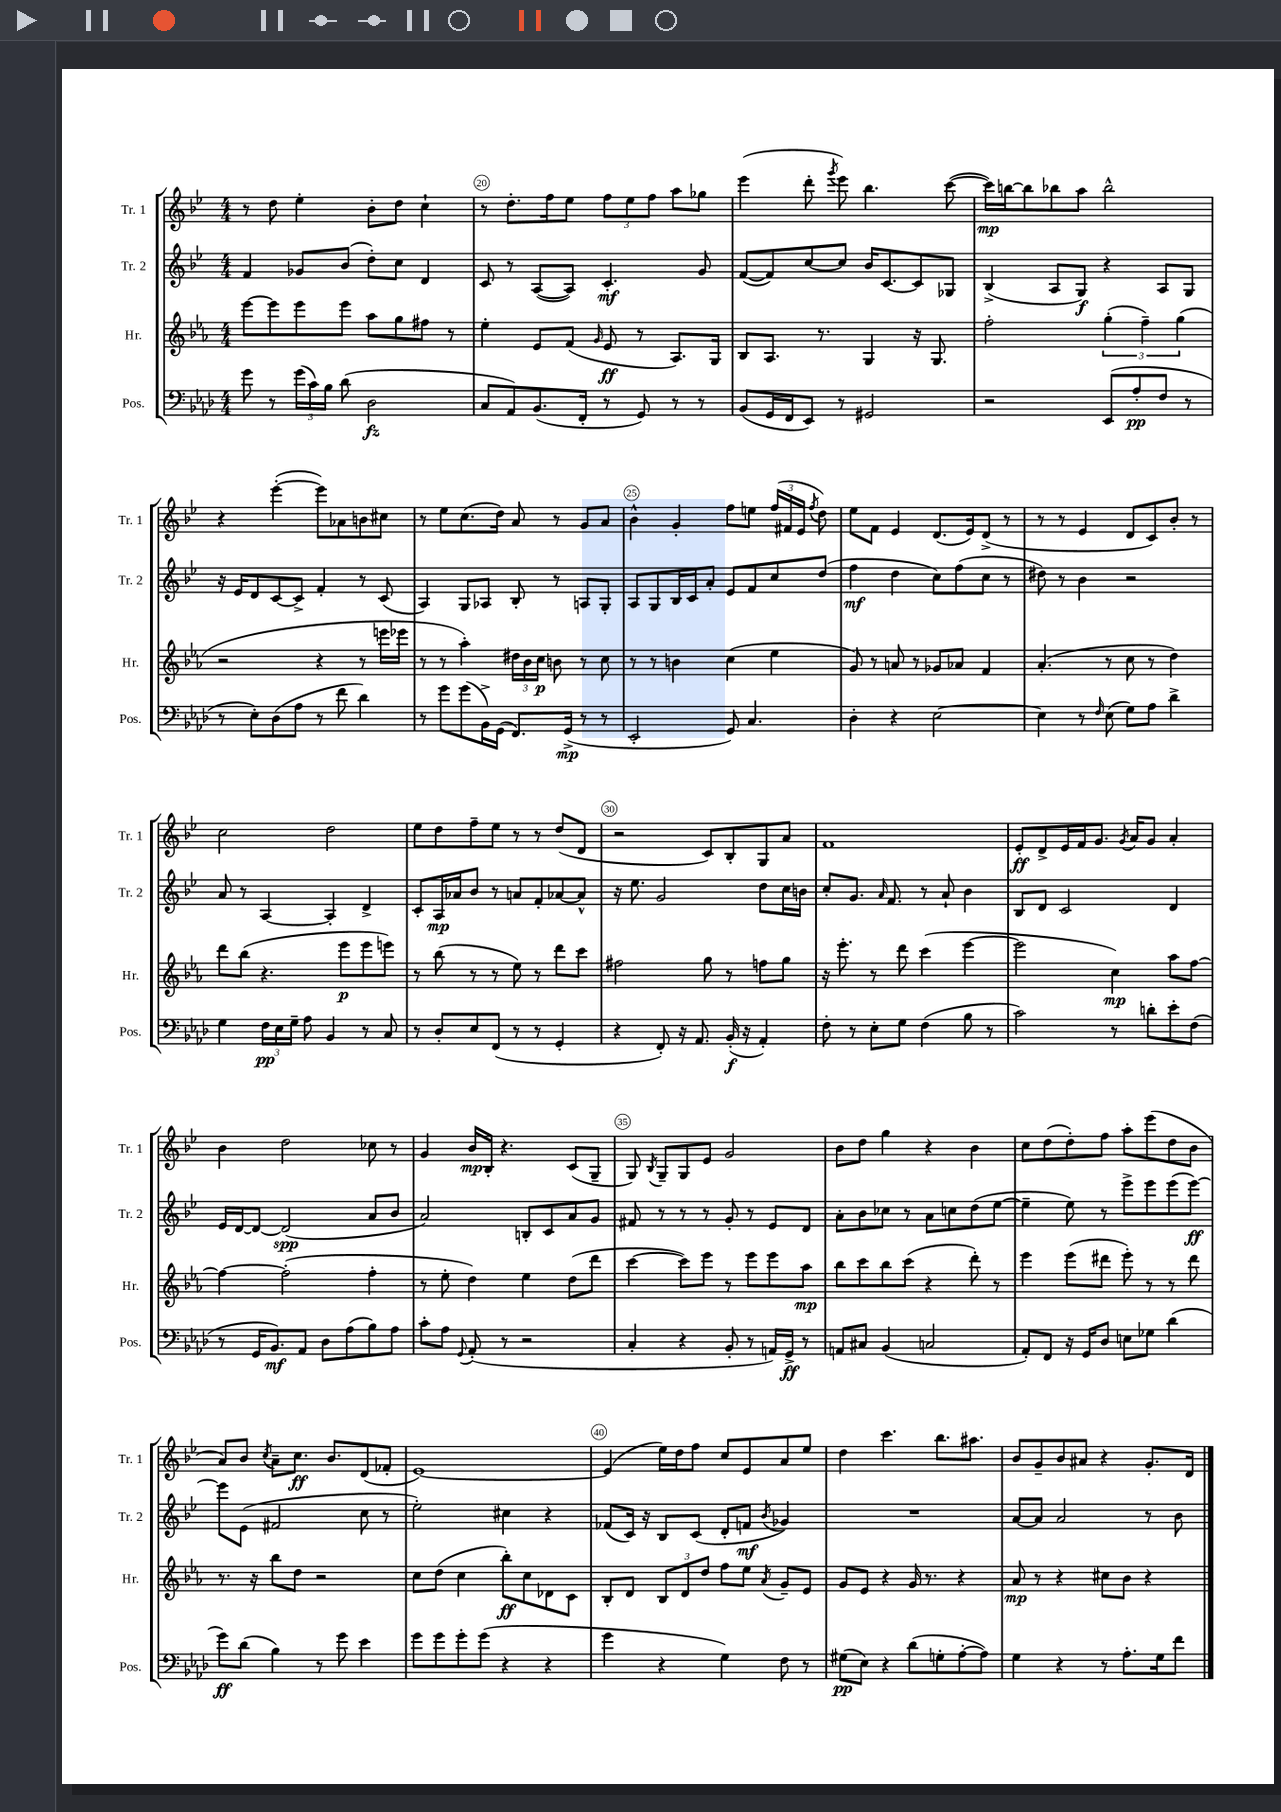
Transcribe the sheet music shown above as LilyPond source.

<<
\new StaffGroup <<
\new Staff = "s0" \with { instrumentName = "Tr. 1" shortInstrumentName = "Tr. 1" } {
    \clef treble \key bes \major \numericTimeSignature \time 4/4
    \autoBeamOff r8 d''8 ees''4-. bes'8[-. d''8] c''4-! |
    r8 d''8.[-. f''16 ees''8] \tuplet 3/2 { f''8[ ees''8 f''8] } a''8[ ges''8] |
    ees'''4( d'''8-. \acciaccatura { g'''8 } ees'''8) bes''4. c'''8~( |
    c'''16[\mp) b''16~ b''8 bes''8 a''8] bes''2-^ |
    r4 ees'''4~-.( ees'''8[) aes'8 b'8 cis''8] |
    r8 ees''8[ c''8.( d''16]) a'8 r8 g'8[ a'8] |
    bes'4-^ g'4-. f''8[ e''8] \tuplet 3/2 { f''16[( fis'16 ees'16] } \acciaccatura { f''8 } d''8) |
    ees''8[ f'8] ees'4 d'8.[( ees'16) d'8]->( r8 |
    r8 r8 ees'4 d'8[ c'8) bes'8]-. r8 |
    c''2 d''2 |
    ees''8[ d''8 f''8-- ees''8] r8 r8 d''8[( d'8] |
    r2 c'8[) bes8-. g8 a'8] |
    f'1 |
    ees'8[-.\ff d'8-> ees'16 f'16 g'8.] \acciaccatura { g'8 } a'16[ g'8] a'4-. |
    bes'4 d''2 ces''8 r8 |
    g'4 bes'16[\mp bes16]-. r4. c'8[( g8]-- |
    g8) \acciaccatura { bes8 } g8[-- g8 ees'8] g'2 |
    bes'8[ d''8] g''4 r4 bes'4 |
    c''8[ d''8( d''8-.) f''8] a''8[-. ees'''8( d''8 bes'8] |
    a'8[) bes'8] \acciaccatura { c''8 } a'8[-- c''8.]\ff bes'8.[ d'8( fes'8]-. |
    ees'1~) |
    ees'4( ees''16[) d''16 f''8] c''8[ ees'8 a'8 ees''8] |
    d''4 c'''4. bes''8.[ ais''8.] |
    bes'8[ g'8-- bes'8 ais'8] r4 g'8.[-. d'16] \bar "|." |
}
\new Staff = "s1" \with { instrumentName = "Tr. 2" shortInstrumentName = "Tr. 2" } {
    \clef treble \key bes \major \numericTimeSignature \time 4/4
    \autoBeamOff f'4 ges'8[ bes'8]( d''8[-.) c''8] d'4 |
    c'8 r8 a8[~( a8]) c'4.-.\mf g'8 |
    f'8[~( f'8) c''8~ c''8] bes'16[ c'8.~ c'8 ges8] |
    bes4->( a8[ g8]\f) r4 a8[ g8] |
    r16 ees'16[ d'8 c'8~ c'8]-> f'4-. r8 c'8( |
    a4) g8[ aes8] bes8-. r8 a8[ g8]-. |
    a8[ g8 bes16 c'16 a'8]-. ees'8[ f'8 c''8 d''8]( |
    f''4\mf d''4 c''8[) f''8( c''8] r8 |
    dis''8) r8 bes'4 r2 |
    a'8 r8 a4~ a4-. d'4-> |
    c'8[-. a16\mp aes'16 bes'8] r8 a'8[ f'8-. aes'8~ aes'8]-^ |
    r16 ees''8. g'2 d''8[ c''16 b'16] |
    c''8[-. g'8.] \grace { a'16 } f'8. r8 a'8-! bes'4 |
    bes8[ d'8] c'2 d'4 |
    ees'16[ d'16~ d'8]~ d'2\spp( a'8[ bes'8] |
    a'2) b8[-. c'8 a'8 g'8] |
    fis'8 r8 r8 r8 g'8-. r8 ees'8[ d'8] |
    a'8[-. bes'8 ces''8] r8 a'8[ c''8 d''8( ees''8]~ |
    ees''4-- ees''8) r8 ees'''8[-> ees'''8 ees'''8( ees'''8]~\ff) |
    ees'''8[ ees'8]( fis'2 c''8 r8 |
    ees''2-.) cis''4 r4 |
    fes'8[( c'16]) r16 bes8[ c'8]( d'8[-. f'8]\mf \acciaccatura { bes'8 } ges'4) |
    R1 |
    a'8[~ a'8] a'2 r8 bes'8 \bar "|." |
}
\new Staff = "s2" \with { instrumentName = "Hr." shortInstrumentName = "Hr." } {
    \clef treble \key ees \major \numericTimeSignature \time 4/4
    \autoBeamOff ees'''8[~ ees'''8 ees'''8 ees'''8] aes''8[ g''8 fis''8] r8 |
    ees''4-. ees'8[ f'8]( \grace { g'16 } ees'8\ff r8 aes8.[) g16] |
    bes8[ aes8.] r8. g4 r16 g8. |
    f''2-. \tuplet 3/2 { g''4-.( f''4--) g''4( } |
    r2 r4 r8 e'''16[ ees'''16] |
    r8 r8 aes''4-.) \tuplet 3/2 { dis''16[ bes'16 c''16]\p } b'8 r8 c''8 |
    r8 r8 b'4 c''4( ees''4 |
    g'8) r8 a'8 r8 ges'8[ aes'8] f'4 |
    aes'4.-.( r8 c''8 r8 d''4) |
    d'''8[ bes''8]( r4. ees'''8[\p ees'''8 e'''8]) |
    r8 bes''8( r8 r8 ees''8) r8 d'''8[ c'''8] |
    fis''2 g''8 r8 f''8[ g''8] |
    r16 ees'''8.-. r8 d'''8 c'''4( ees'''4~ |
    ees'''2 c''4\mp) aes''8[ f''8]~ |
    f''4~ f''2-.( f''4-. |
    r8 ees''8-. d''4) ees''4 d''8[( d'''8] |
    c'''4~ c'''8[) ees'''8] r8 ees'''8[ ees'''8 aes''8]\mp |
    bes''8[ c'''8 bes''8 c'''8]( r4 d'''8-.) r8 |
    ees'''4 ees'''8[( dis'''8] ees'''8-.) r8 r8 dis'''8 |
    r8. r16 bes''8[ d''8] r2 |
    c''8[ d''8]( c''4 bes''8[-.\ff) c''8 des'8 c'8] |
    bes8[-. d'8] \tuplet 3/2 { bes8[ d'8 d''8] } f''8[ ees''8] \acciaccatura { aes'8 } g'8[-- ees'8] |
    g'8[ ees'8] r4 g'16 r8. r4 |
    aes'8\mp r8 r4 cis''8[ bes'8] r4 \bar "|." |
}
\new Staff = "s3" \with { instrumentName = "Pos." shortInstrumentName = "Pos." } {
    \clef bass \key aes \major \numericTimeSignature \time 4/4
    \autoBeamOff g'8 r8 \tuplet 3/2 { g'16[( c'16) bes16] } des'8( des2\fz |
    c8[ aes,8) bes,8.( f,16]-. r8 g,8) r8 r8 |
    bes,8[( g,16 f,16 ees,8]) r8 gis,2 |
    r2 ees,8[( aes8-.\pp f8] r8 |
    r8 ees8[-.) des8( aes8] r8 f'8 des'4) |
    r8 g'8[ g'8( bes,16->) g,16]( f,8.[) g,16]->\mp( r8 r8 |
    ees,2-. g,8) c4. |
    des4-. r4 ees2~ |
    ees4 r8 \grace { f16 } ees8( g8[) aes8] des'4-> |
    g4 \tuplet 3/2 { f16[\pp ees16 g16]-- } aes8 bes,4 r8 c8 |
    r8 des8[-. ees8 f,8]( r8 r8 g,4-. |
    r4 f,8-.) r16 aes,8. bes,16-.\f( r16 aes,4-.) |
    f8-. r8 ees8[-. g8] f4( bes8 r8 |
    c'2) r8 d'8[-. ees'8-. f8]( |
    r8 g,16[ bes,8.\mf) aes,8] des8[ aes8( bes8) aes8] |
    c'8[-. aes8] \appoggiatura { g,8 } aes,8-.( r8 r2 |
    c4-. r4 bes,8-. r8 a,16[) g,16]->\ff r8 |
    a,8[ cis8] bes,4( c2 |
    aes,8[-.) f,8] r16 g,16[ des8] e8[ ges8] des'4( |
    g'8[\ff) des'8]( bes4) r8 g'8 ees'4 |
    g'8[ g'8 g'8-. g'8]( r4 r4 |
    g'4 r4 g4) f8 r8 |
    gis8[\pp( ees8]) r4 des'8[( g8-. aes8~-. aes8]) |
    g4 r4 r8 aes8.[-. g16 f'8] \bar "|." |
}
>>
>>
\layout { \context { \Score currentBarNumber = #19 \override BarNumber.break-visibility = ##(#f #t #t) barNumberVisibility = #(every-nth-bar-number-visible 5) \override BarNumber.stencil = #(make-stencil-circler 0.1 0.3 ly:text-interface::print) } }
